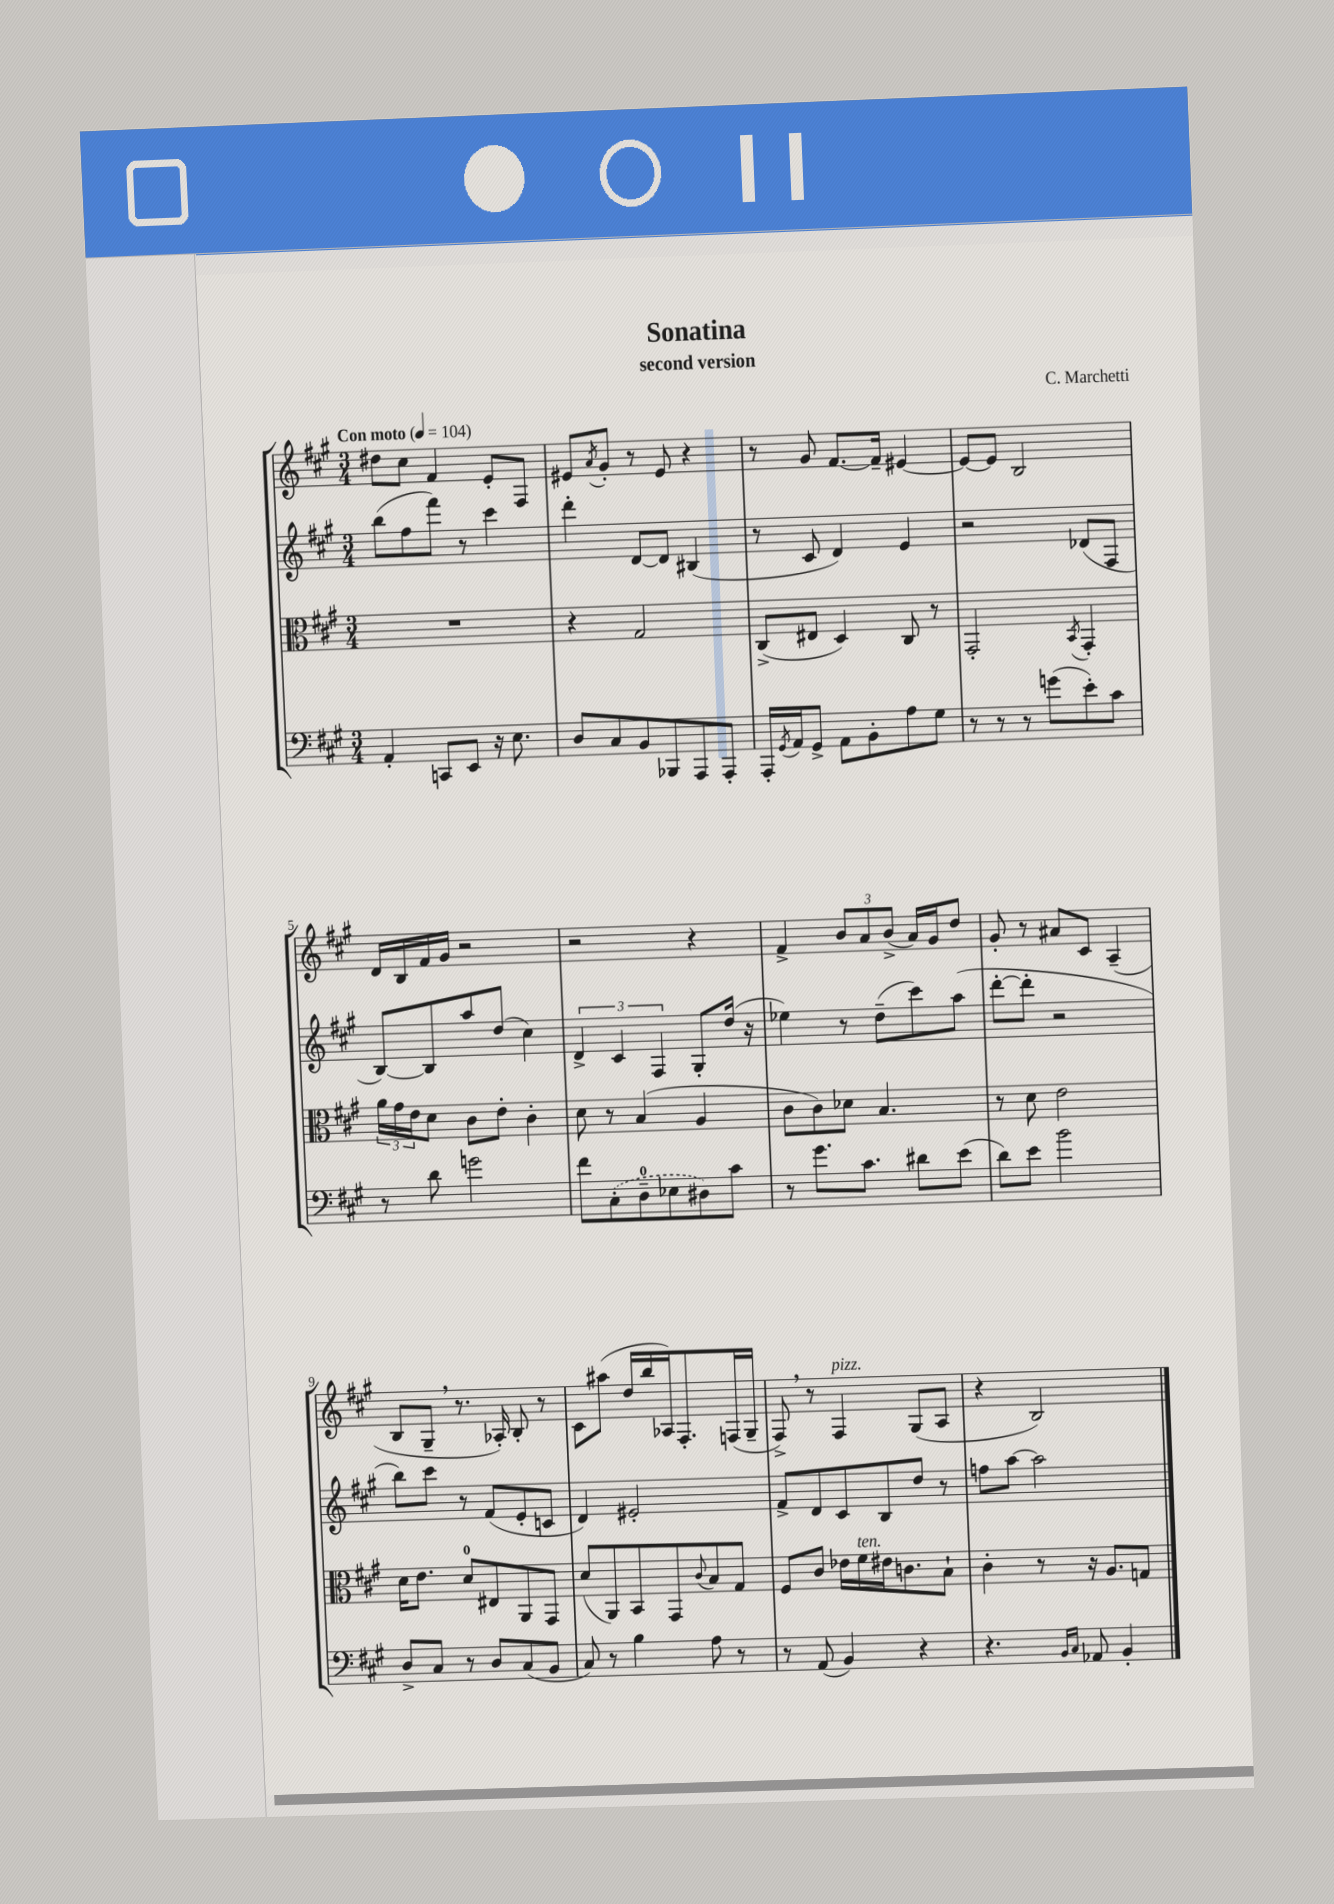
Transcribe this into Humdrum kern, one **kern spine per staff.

**kern	**kern	**kern	**kern
*staff4	*staff3	*staff2	*staff1
*clefF4	*clefC3	*clefG2	*clefG2
*k[f#c#g#]	*k[f#c#g#]	*k[f#c#g#]	*k[f#c#g#]
*M3/4	*M3/4	*M3/4	*M3/4
*MM104	*MM104	*MM104	*MM104
4AA'	2.r	(8bb	8dd#
.	.	8ff#	8cc#
8CC	.	8fff#)	4f#
8EE	.	8r	.
16r	.	4ccc#	8e'
8.E	.	.	.
.	.	.	8F#
=	=	=	=
8D	4r	4ddd'	8e#
.	.	.	8qa
8C#	.	.	8g#'
8BB	2G#	[8d	8r
8BBB-	.	8d]	8e#
8AAA	.	(4B#	4r
8AAA'	.	.	.
=	=	=	=
16AAA'	(8C#^	8r	8r
8qGG#	.	.	.
16AA	.	.	.
8GG#^	8E#	8c#	8g#
8AA	4D)	4d)	[8.f#
8BB'	.	.	.
.	.	.	16f#~]
8A	8C#	4e	[4e#
8G#	8r	.	.
=	=	=	=
8r	2GG#'	2r	8e#_
8r	.	.	8e#]
8r	.	.	2B
(8g	.	.	.
.	8qBB	.	.
8e')	4GG#'	(8d-	.
8c#	.	8F#	.
=	=	=	=
8r	24a	[8B)	16d
.	24g#	.	.
.	.	.	16B
.	24e	.	.
8d	8d	8B]	16f#
.	.	.	16g#
2g	8c#	8aa	2r
.	8e'	(8dd	.
.	4c#'	4cc#)	.
=	=	=	=
8f#	8d	6d^	2r
(8C#'	8r	.	.
.	.	6c#	.
8D~	(4B	.	.
.	.	6F#	.
8E-	.	.	.
8D#)	4A	8G#'	4r
8c#	.	(16dd	.
.	.	16r	.
=	=	=	=
8r	8c#	4ee-)	4f#^
8.g#	8c#)	.	.
.	8d-	8r	12b
8.c#	.	.	.
.	.	.	12a
.	4.B	(8dd~	.
.	.	.	(12b^
8d#	.	8ccc#)	16a)
.	.	.	16g#
(8e	.	(8aa	8dd
=	=	=	=
8d)	8r	[8ddd'	8g#'
8e	8d	8ddd']	8r
2b	2e	2r	8a#
.	.	.	8c#
.	.	.	(4A~
=	=	=	=
8D^	16d	8bb)	8B
.	8.e	.	.
8C#	.	8ccc#	8G#~
8r	8d	8r	8.r
8D	8E#	(8f#	.
.	.	.	16A-')
(8C#	8AA	8e'	8B'
8BB	8GG#	8c	8r
=	=	=	=
8C#)	(8d	4d)	8c#
8r	8AA)	.	(8aa#
4B	8BB	2e#'	16dd
.	.	.	16bb
.	8GG#	.	16A-)
.	.	.	8.F#'
.	8qqc#	.	.
8A	8B	.	.
8r	8G#	.	(16F
.	.	.	16G#~
=	=	=	=
8r	8F#	8f#^	8F#^)
(8AA	8c#	8d	8r
4BB)	16e-	8c#	4F#
.	16f#	.	.
.	16e#	8B	.
.	8.c	.	.
4r	.	8dd	(8G#
.	8B`	8r	8A
=	=	=	=
4.r	4c#'	8ff	4r
.	.	[8aa	.
.	8r	2aa]	2B)
16qqBB	.	.	.
16qqC#	.	.	.
8AA-	16r	.	.
.	8.A	.	.
4BB'	.	.	.
.	8G	.	.
==	==	==	==
*-	*-	*-	*-
